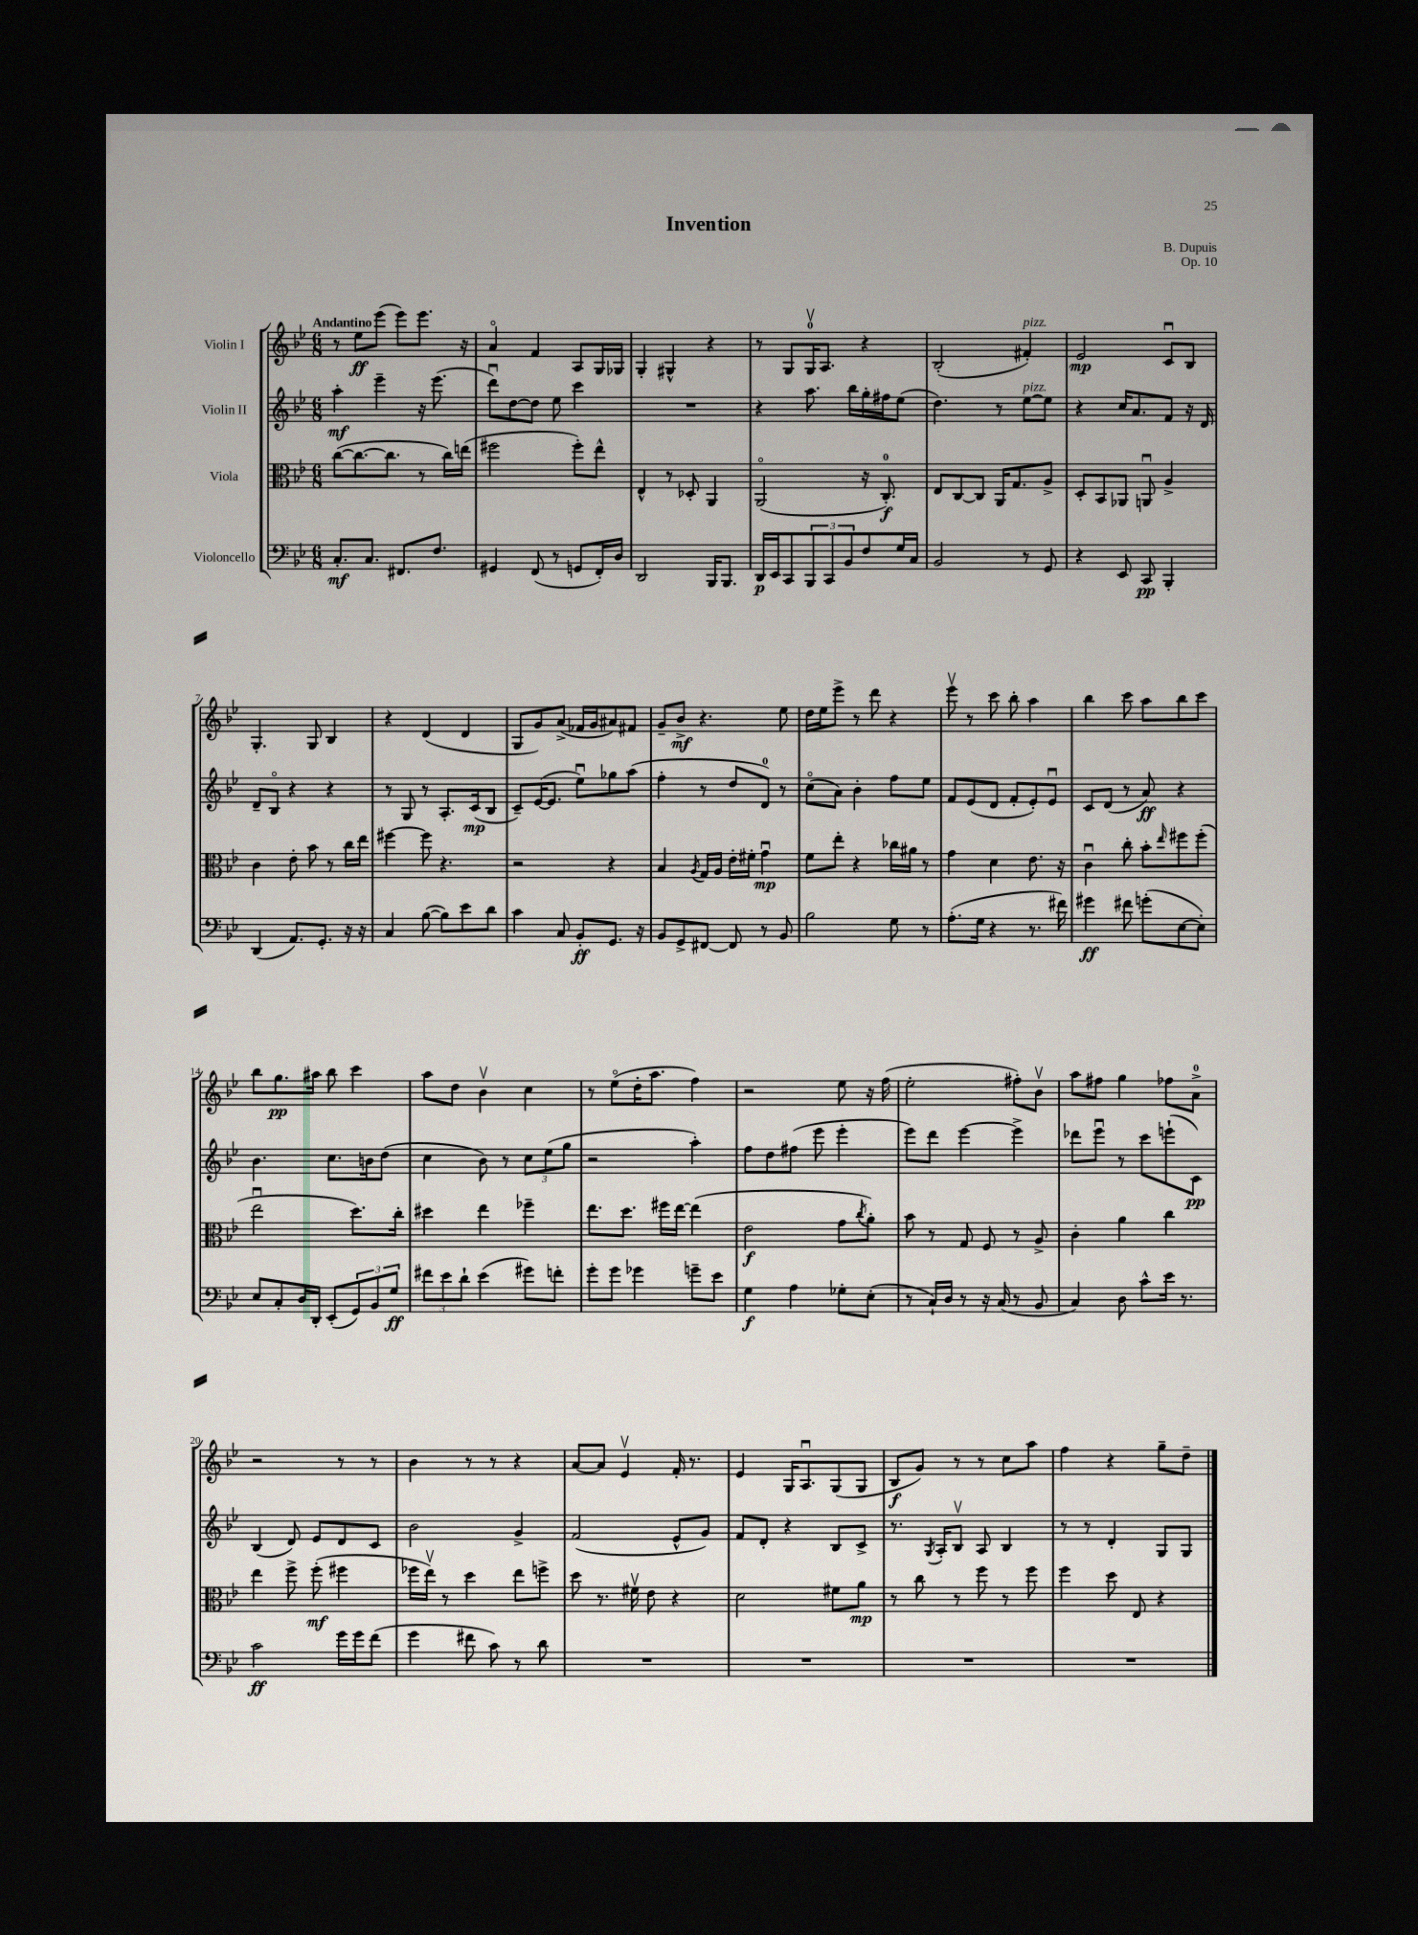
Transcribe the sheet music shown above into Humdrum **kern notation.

**kern	**kern	**kern	**kern
*staff4	*staff3	*staff2	*staff1
*clefF4	*clefC3	*clefG2	*clefG2
*k[b-e-]	*k[b-e-]	*k[b-e-]	*k[b-e-]
*M6/8	*M6/8	*M6/8	*M6/8
8.C'/L	([8cc\L	4aa'\	8r
.	8.cc\_	.	8ee-\L
8.C/J	.	.	.
.	.	4eee-~\	(8eee-\J
.	8.cc\]J	.	.
8.FF#/L	.	.	8eee-\L)
.	8r	16r	8.eee-\J
8.F/J	.	(8.eee-\	.
.	16cc\LL)	.	.
.	(16ee\JJ	.	16r
=	=	=	=
4GG#/	2ff#\	8dddu\L)	4ao/
.	.	[8dd\	.
(8FF/	.	8dd\]J	4f/
8r	.	8ee-\	.
8GG/L	8ff#'\L)	4ccc\	8A/L
16FF'/L)	8ee-^^\J	.	16G/L
16D/JJ	.	.	16G-/JJ
=	=	=	=
2DD/	4E-^^/	2.r	4G'/
.	8r	.	4G#^^/
.	8D-'/	.	.
16BBB-/LK	4AA/	.	4r
8.BBB-/J	.	.	.
=	=	=	=
16DD/LL	(2AAo/	4r	8r
16EE-/J	.	.	.
8CC/	.	.	8G/L
12BBB-/	.	8.aa\	16Gv/K
.	.	.	8.A/J
12CC/	.	.	.
12BB-/	.	.	.
.	.	16bb-\LL	.
8F/	16r	16gg'\	4r
.	8.C'/)	16ff#\J	.
16G/L	.	(8ee-\J	.
16C/JJ	.	.	.
=	=	=	=
2BB-/	8E-/L	4.dd\)	(2B-'/
.	[8C/	.	.
.	8C/]J	.	.
.	16AA/LK	8r	.
.	8.G/	.	.
8r	.	[8ee-\L	4f#'/)
8GG/	8A^/J	8ee-\]J	.
=	=	=	=
4r	8D'/L	4r	2e-/
.	8BB-/	.	.
8EE-/	8AA-/J	16cc/LK	.
.	.	8.a/	.
8CC/	8AAu/	.	.
4BBB-'/	4A^/	8f/J	8cu/L
.	.	16r	8B-/J
.	.	16d/	.
=	=	=	=
(4DD/	4c\	8d~/L	4.G'/
.	.	8B-o/J	.
8.AA/L)	8e-'\	4r	.
.	8b-\	.	8G/
8.GG'/J	.	.	.
.	8r	4r	4B-/
16r	16cc\LL	.	.
16r	16ee-\JJ	.	.
=	=	=	=
4C/	[4ff#\	8r	4r
.	.	8G/	.
([8B-\	8ff#\]	8r	(4d/
8B-\]L)	4.r	8.A'/L	.
8e-\	.	.	4d/
.	.	(16c/k	.
8d\J	.	8B-/J	.
=	=	=	=
4c\	2r	8c~/L)	8G/L
.	.	([16e-/K	8g/)
.	.	8.e-/]J	.
8C/	.	.	(8a^/J
8BB-'/L	.	8ee-u\L)	16f-/LL
.	.	.	16g/J
8.GG/J	4r	8gg-\	8a#/)
.	.	(8aa\J	8f#/J
16r	.	.	.
=	=	=	=
8BB-/L	4B-/	4ff'\	8g~/L
8GG^/	.	.	8b-^/J
.	8qA/	.	.
[8FF#/J	16G/LL	8r	4.r
.	16A/JJ	.	.
8FF#/]	16e-'\LL	8dd/L	.
.	16f#'\JJ	.	.
8r	4gu\	8d/J)	.
8BB-/	.	8r	8ee-\
=	=	=	=
2B-\	8f\L	(8cco\L	16dd\LL
.	.	.	16ee-\J
.	8ee-'\J	8a\J)	8eee-^\J
.	4r	4b-'\	8r
.	.	.	8ddd\
8G\	16cc-\LL	8ff\L	4r
.	16a#\JJ	.	.
8r	8r	8ee-\J	.
=	=	=	=
(8.A'\L	4g\	8f/L	8eee-v\
.	.	(8e-/	8r
16G\Jk	.	.	.
4r	4d\	8d/J	8ccc\
.	.	8f'/L	8bb-'\
8.r	8.e-\	8e-'/)	4aa\
.	.	8e-u/J	.
16f#\)	16r	.	.
=	=	=	=
4g#\	4cu\	8c/L	4bb-\
.	.	(8d/J	.
8f#\	8cc'\	8r	8ccc\
(8g'\L	8b-'\L	8a/)	8aa\L
.	16qqee-/	.	.
[8E-\	8ff#\	4r	8bb-\
8E-'\]J)	(8ff#'\J	.	8ccc\J
=	=	=	=
8E-/L	2ee-u\	4.b-\	8bb-\L
8C'/	.	.	8.gg\
16D/L	.	.	.
16DD'/JJ	.	.	16aa#\Jk
(8EE-'/L	.	8.cc\L	8bb-\
12GG/)	8.dd\L)	.	4ccc\
.	.	16b\k	.
12BB-/	.	.	.
.	.	(8dd\J	.
12G/J	.	.	.
.	16cc'\Jk	.	.
=	=	=	=
12f#\L	4dd#\	4cc\	8aa\L
12e-\	.	.	.
.	.	.	8dd\J
12d`\J	.	.	.
(4e-\	4ee-\	8b-\)	4b-v\
.	.	8r	.
8g#\L)	4ff-~\	12cc\L	4cc\
.	.	(12ee-\	.
8f'\J	.	.	.
.	.	12gg\J	.
=	=	=	=
8g'\L	8.ee-\L	2r	8r
8g\J	.	.	(8ee-o\L
.	8.dd\J	.	.
4g-\	.	.	16dd'\K
.	.	.	8.aa\J
.	16ff#\LL	.	.
.	[16ee-\JJ	.	.
8g~\L	(4ee-\]	4aa'\)	4ff\)
8e-\J	.	.	.
=	=	=	=
4G\	2e-\	8ff\L	2r
.	.	8dd\	.
4A\	.	(8ff#\J	.
.	.	8eee-\	.
8G-'\L	8g\L	4eee-'\	8ee-\
.	8qcc/	.	.
(8E-'\J	8a'\J)	.	16r
.	.	.	(16ff\
=	=	=	=
8r	8b-\	8eee-\L)	2ee-'\
16C`/LL)	8r	8ddd\J	.
16D/JJ	.	.	.
8r	8G/	[4eee-\	.
16r	8F/	.	.
(16C/	.	.	.
8r	8r	4eee-^\]	8ff#'\L)
8BB-/	8A^/	.	8b-v\J
=	=	=	=
4C/)	4c'\	8ddd-\L	8aa\L
.	.	8eee-u\J	8ff#\J
8D\	4a\	8r	4gg\
8c^^\L	.	8ccc\L	.
16e-\Jk	4cc\	(8eee`\	8ff-\L
8.r	.	.	.
.	.	8c\J)	8a^\J
=	=	=	=
2c\	4ee-\	(4B-/	2r
.	8ff^\	8d/)	.
.	(8ff'\	8e-/L	.
16g\LL	4ff#\	8d/	8r
16g\J	.	.	.
(8f\J	.	8c/J	8r
=	=	=	=
4g\	16ff-\LL	2b-\	4b-\
.	16ee-v\JJ)	.	.
.	8r	.	.
8f#\	4dd\	.	8r
8c\)	.	.	8r
8r	8ee-\L	4g^/	4r
8d\	8ff^\J	.	.
=	=	=	=
2.r	8dd\	(2f/	[8a/L
.	8.r	.	8a/]J
.	.	.	4e-v/
.	16f#v\	.	.
.	8e-\	.	.
.	4r	8e-^^/L	16f'/
.	.	.	8.r
.	.	8g/J)	.
=	=	=	=
2.r	2d\	8f/L	4e-/
.	.	8d'/J	.
.	.	4r	16G/LK
.	.	.	8.Au/
.	8f#\L	8B-/L	(8G/
.	8a\J	8c^/J	8G/J
=	=	=	=
2.r	8r	8.r	8B-/L
.	8cc\	.	8g/J)
.	.	8qG/	.
.	.	16A'/LK	.
.	8r	8B-v/J	8r
.	8ff\	8A/	8r
.	8r	4B-/	8cc\L
.	8ff\	.	8aa\J
=	=	=	=
2.r	4ff\	8r	4ff\
.	.	8r	.
.	8dd\	4d'/	4r
.	8E-/	.	.
.	4r	8G/L	8gg~\L
.	.	8G/J	8dd~\J
==	==	==	==
*-	*-	*-	*-
